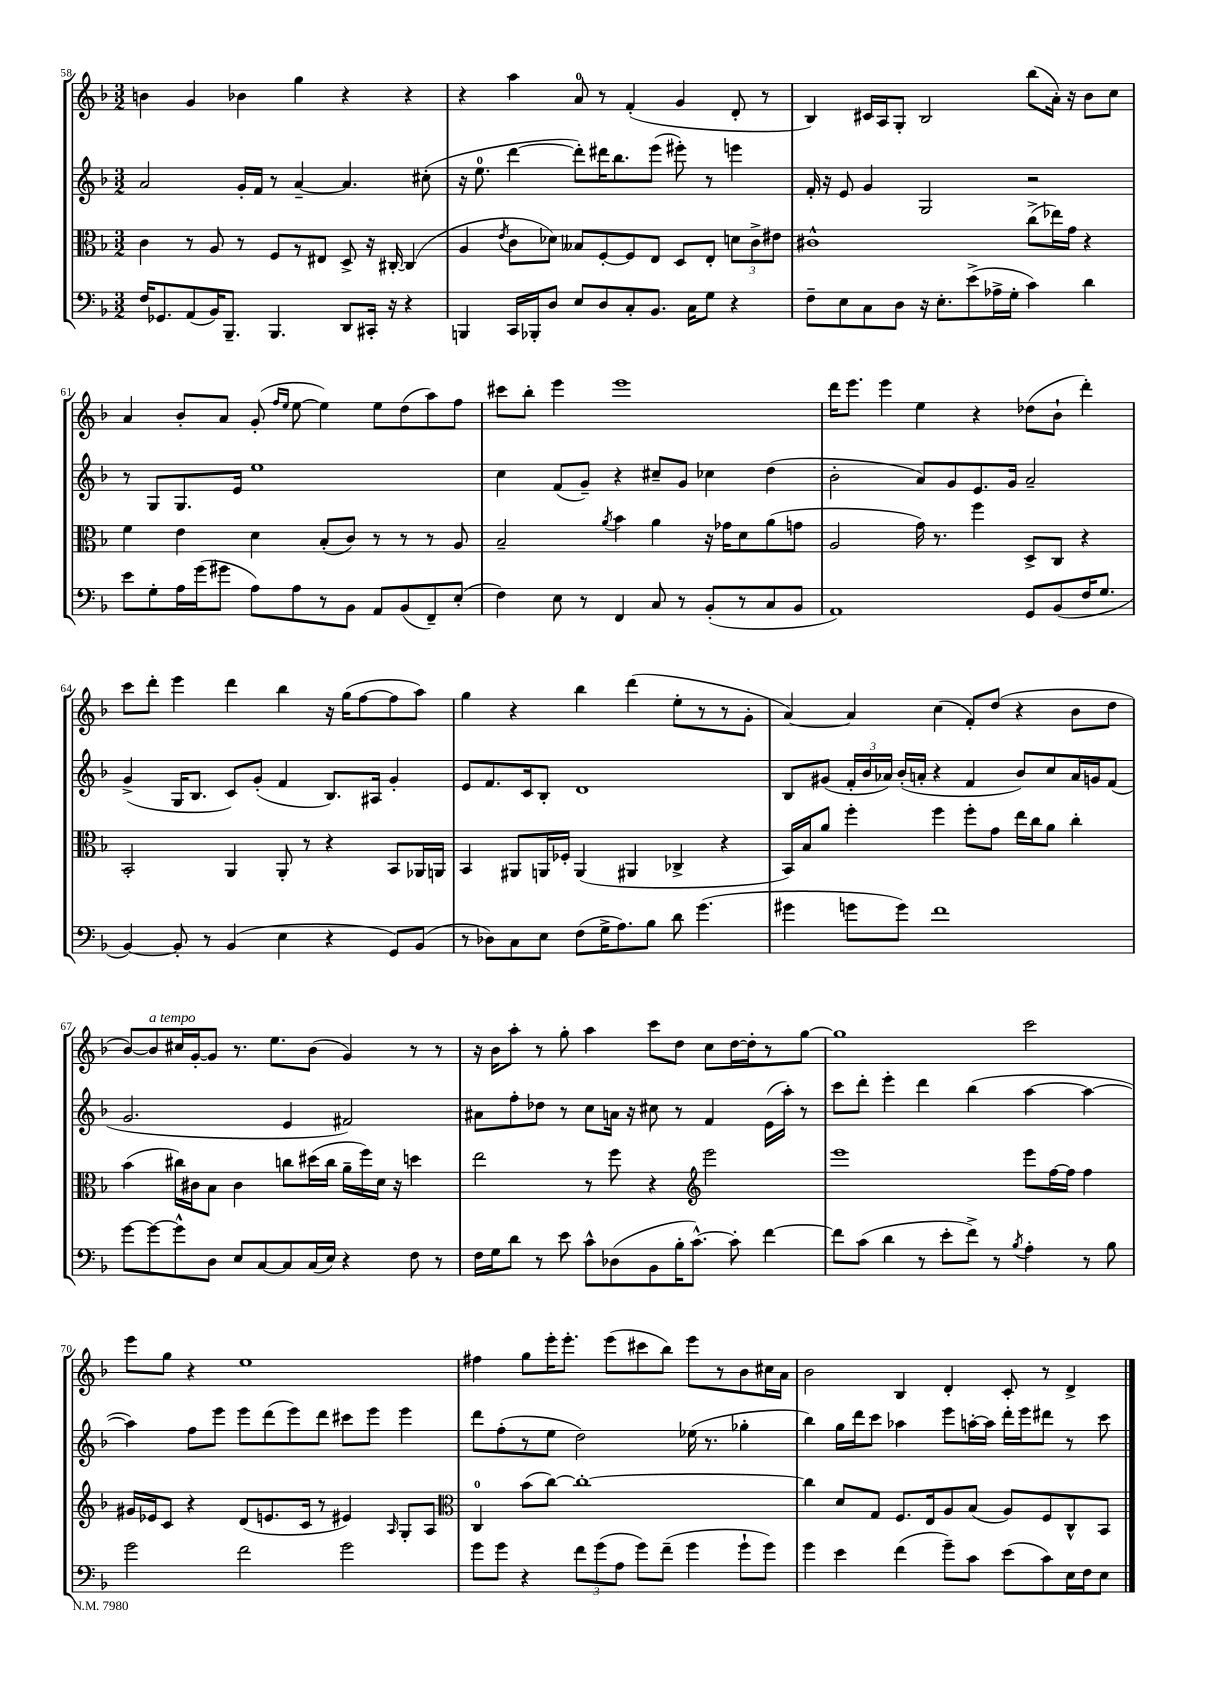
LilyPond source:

<<
\new StaffGroup <<
\new Staff = "s0" {
    \clef treble \key f \major \numericTimeSignature \time 3/2
    \autoBeamOff b'4 g'4 bes'4 g''4 r4 r4 |
    r4 a''4 a'8-0 r8 f'4-.( g'4 d'8-. r8 |
    bes4) cis'16[ a16 g8]-. bes2 bes''8[( a'16]-.) r16 bes'8[ c''8] |
    a'4 bes'8[-. a'8] g'8-.( \grace { f''16[ e''16] } e''8~ e''4) e''8[ d''8( a''8) f''8] |
    cis'''8[ bes''8]-. e'''4 e'''1 |
    d'''16[ e'''8.] e'''4 e''4 r4 des''8[( bes'8]-! d'''4-.) |
    c'''8[ d'''8]-. e'''4 d'''4 bes''4 r16 g''16[( f''8~ f''8 a''8]) |
    g''4 r4 bes''4 d'''4( e''8[-. r8 r8 g'8]-. |
    a'4~) a'4 c''4( f'8[-.) d''8]( r4 bes'8[ d''8] |
    bes'8[~) bes'8^\markup { \italic "a tempo" } cis''16 g'16~-. g'8] r8. e''8.[ bes'8]( g'4) r8 r8 |
    r16 bes'16[ a''8]-. r8 g''8-. a''4 c'''8[ d''8] c''8[ d''16~ d''16-. r8 g''8]~ |
    g''1 c'''2 |
    e'''8[ g''8] r4 e''1 |
    fis''4 g''8[ e'''16-. e'''8.]-. e'''8[( cis'''8 bes''8]) e'''8[ r8 bes'8 cis''16 a'16] |
    bes'2 bes4 d'4-. c'8-. r8 d'4-> \bar "|." |
}
\new Staff = "s1" {
    \clef treble \key f \major \numericTimeSignature \time 3/2
    \autoBeamOff a'2 g'16[-. f'16] r8 a'4~-- a'4. cis''8-.( |
    r16 e''8.-0 d'''4~ d'''8[-.) dis'''16 bes''8. e'''8]( eis'''8-.) r8 e'''4 |
    f'16-. r16 e'8 g'4 g2 r2 |
    r8 g8[ g8. e'16] e''1 |
    c''4 f'8[( g'8]--) r4 cis''8[-- g'8] ces''4 d''4( |
    bes'2-. a'8[) g'8 e'8. g'16] a'2-- |
    g'4->( g16[ bes8.] c'8[) g'8]-.( f'4 bes8.[) ais16] g'4-. |
    e'8[ f'8. c'16 bes8]-. d'1 |
    bes8[ gis'8]( \tuplet 3/2 { f'16[-. bes'16 aes'16]) } bes'16[-.( a'16]-. r4 f'4 bes'8[) c''8 a'16 g'16 f'8]( |
    g'2. e'4 fis'2) |
    ais'8[ f''8-. des''8] r8 c''8[ a'16] r16 cis''8 r8 f'4 e'16[( a''16]-.) r8 |
    c'''8[ d'''8]-. e'''4-. d'''4 bes''4( a''4~ a''4~ |
    a''4) f''8[ e'''8] e'''8[ d'''8( e'''8) d'''8] cis'''8[ e'''8] e'''4 |
    d'''8[ f''8-.( r8 e''8] d''2) ees''16( r8. ges''4-. |
    bes''4) g''16[ d'''16 c'''8] aes''4 e'''8[ a''16~-. a''16] d'''16[-. e'''16 dis'''8] r8 c'''8 \bar "|." |
}
\new Staff = "s2" {
    \clef alto \key f \major \numericTimeSignature \time 3/2
    \autoBeamOff c'4 r8 a8 r8 f8[ r8 eis8] d8-> r16 cis16~-. cis4( |
    a4 \acciaccatura { e'8 } c'8[ des'8]) beses8[ f8~-. f8 e8] d8[ e8]-. \tuplet 3/2 { d'8[ c'8-> eis'8] } |
    cis'1-^ c''8[->( ees''16) g'16] r4 |
    f'4 e'4 d'4 bes8[-.( c'8]) r8 r8 r8 a8 |
    bes2-- \acciaccatura { a'8 } bes'4 a'4 r16 ges'16[ d'8 a'8( g'8] |
    a2 g'16) r8. f''4 d8[-> c8] r4 |
    bes,2-. a,4 a,8-. r8 r4 bes,8[ aes,16 a,16] |
    bes,4 ais,8[ a,16 fes16]-. a,4( ais,4 ces4-> r4 |
    bes,16[) bes16 a'8] f''4-. f''4 f''8[-. g'8] e''16[ c''16 a'8] c''4-. |
    bes'4( cis''16[) cis'16 bes8] cis'4 c''8[ dis''16( c''16] a'16[-- f''16) d'16] r16 d''4 |
    e''2 r8 f''8 r4 \clef treble e'''2 |
    e'''1 e'''8[ f''16~ f''16] f''4 |
    gis'16[ ees'16 c'8] r4 d'8[( e'8. c'16] r8 eis'4) \grace { a16 } g8[-. a8] |
    \clef alto c4-0 bes'8[( c''8]~) c''1~-. |
    c''4 d'8[ g8] f8.[ e16 a8 bes8]( a8[) f8 c8-^ bes,8] \bar "|." |
}
\new Staff = "s3" {
    \clef bass \key f \major \numericTimeSignature \time 3/2
    \autoBeamOff f16[ ges,8. a,8( bes,16) bes,,8.]-- bes,,4. d,8[ cis,16]-. r16 r4 |
    b,,4 c,16[ bes,,16-. d8] e8[ d8 c8-. bes,8.] c16[ g8] r4 |
    f8[-- e8 c8 d8] r16 e8.[-. e'8->( aes16-> g16]-. c'4) d'4 |
    e'8[ g8-. a16 g'16( gis'8] a8[) a8 r8 bes,8] a,8[ bes,8( f,8--) e8]-.( |
    f4) e8 r8 f,4 c8 r8 bes,8[-.( r8 c8 bes,8] |
    a,1) g,8[ bes,8( f16 g8.] |
    bes,4~) bes,8-. r8 bes,4( e4 r4 g,8[) bes,8]( |
    r8 des8[) c8 e8] f8[( g16-> a8.) bes8] d'8 g'4.( |
    gis'4 g'8[ g'8]) f'1 |
    g'8[~ g'8~ g'8-^ d8] e8[ c8~ c8 c16( e16]) r4 f8 r8 |
    f16[ g16 d'8] r8 e'8 c'8[-^ des8( bes,8 bes16-. c'8.]~-^) c'8-. f'4~ |
    f'8[ c'8]( d'4 r8 e'8[-. f'8]->) r8 \acciaccatura { bes8 } a4-. r8 bes8 |
    g'2 f'2 g'2 |
    g'8[ g'8] r4 \tuplet 3/2 { f'8[ g'8( a8] } g'8[) f'8]--( g'4 g'8[-! g'8]) |
    g'4 e'4 f'4( g'8[--) c'8] e'8[( c'8) e16 f16 e8] \bar "|." |
}
>>
>>
\layout { \context { \Score currentBarNumber = #58 } }
